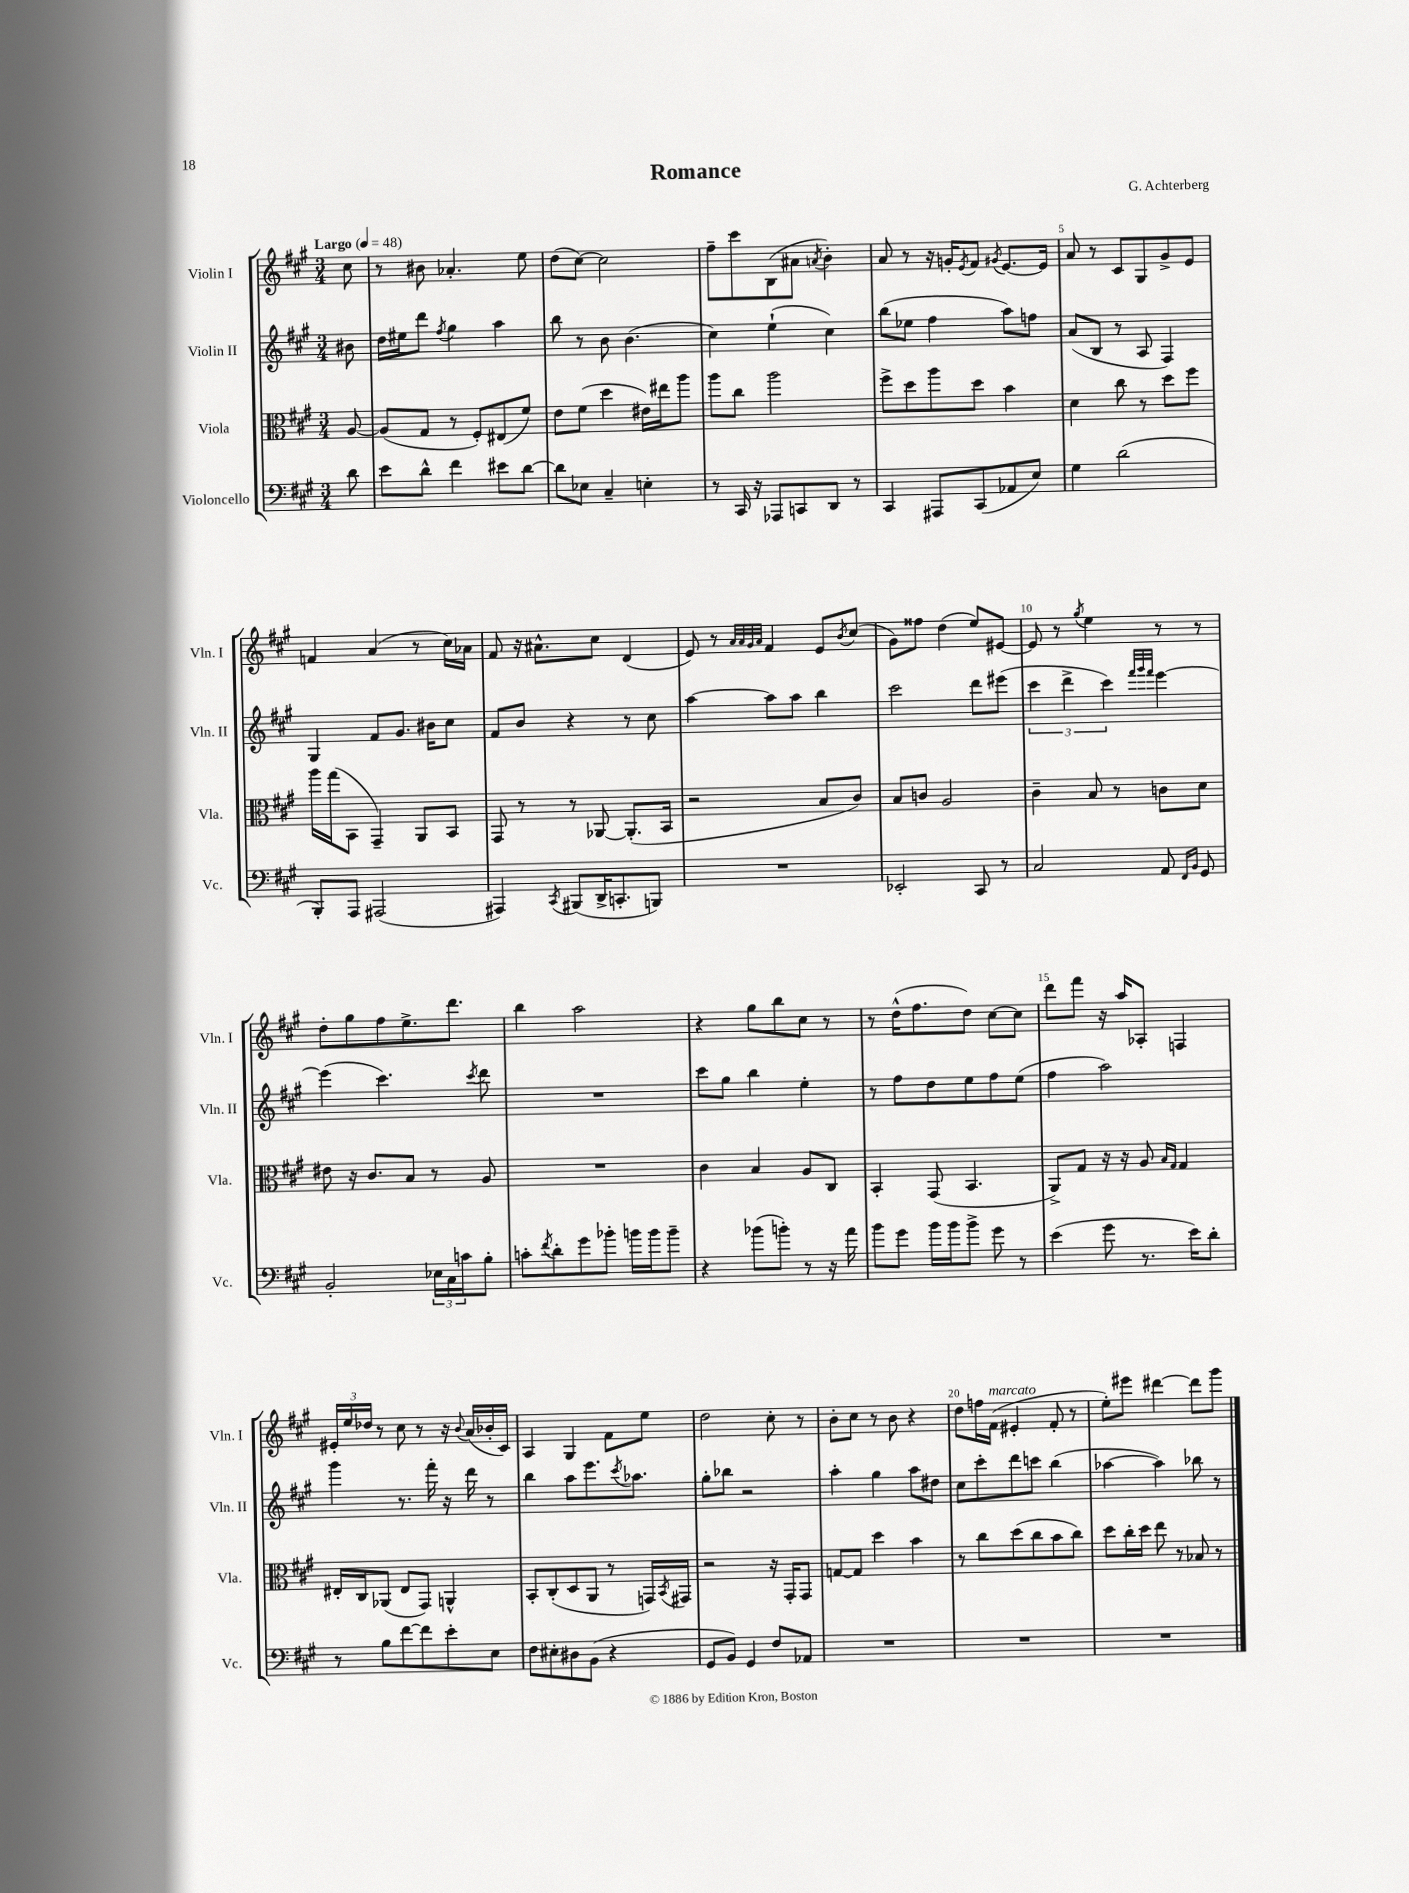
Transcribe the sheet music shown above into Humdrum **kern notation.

**kern	**kern	**kern	**kern
*staff4	*staff3	*staff2	*staff1
*clefF4	*clefC3	*clefG2	*clefG2
*k[f#c#g#]	*k[f#c#g#]	*k[f#c#g#]	*k[f#c#g#]
*M3/4	*M3/4	*M3/4	*M3/4
*MM48	*MM48	*MM48	*MM48
8d	[8A	8b#	8cc#
=	=	=	=
8e	(8A]	16dd	8r
.	.	16ee#	.
8d^^	8G#	8ddd	8b#
.	.	8qff#	.
4f#	8r	4gg#	4.a-'
.	8F#')	.	.
8e#	(8E#	4aa	.
[8d	8f#)	.	8ee
=	=	=	=
8d]	8e	8bb	(8dd
8E-	(8f#	8r	[8cc#)
4C#~	4dd	8b	2cc#]
.	.	(4.b	.
4E'	16e#)	.	.
.	16ee#	.	.
.	8aa	.	.
=	=	=	=
8r	8aa	4cc#)	8ff#~
16CC#	8cc#	.	8ccc#
16r	.	.	.
8AAA-	2aa	(4ee`	(8B
8CC	.	.	8a#
.	.	.	8qa
8DD	.	4cc#)	4b')
8r	.	.	.
=	=	=	=
4CC#	8ff#^	(8bb	8a
.	8dd	8ee-	8r
8AAA#	8aa	4ff#	16r
.	.	.	16g'
.	.	.	8qe
(8CC#	8dd	.	8f#
.	.	.	8qg#
8AA-	4b	8aa)	[8.e
8E)	.	8ff	.
.	.	.	16e]
=	=	=	=
4G#	4d	(8a	8a
.	.	8B	8r
(2d	8cc#	8r	8c#
.	8r	8A	8G#
.	8dd	4F#)	8g#^
.	8ff#	.	8e
=	=	=	=
8BBB')	16aa	4G#	4f
.	(16gg#	.	.
8AAA	8BB	.	.
(2AAA#	4GG#~)	8f#	(4a
.	.	8.g#	.
.	8AA	.	8r
.	.	16b#	.
.	8BB	8cc#	16cc#)
.	.	.	16a-
=	=	=	=
4AAA#)	8GG#	8f#	8f#
.	8r	8b	16r
.	.	.	8.a#^^
8qCC#	.	.	.
(8BBB#	8r	4r	.
16DD^	[8AA-	.	8cc#
8.CC'	.	.	.
.	(8.AA-']	8r	(4d
8BBB)	.	8cc#	.
.	16BB	.	.
=	=	=	=
2.r	2r	[4aa	8e)
.	.	.	8r
.	.	.	32qqa
.	.	.	32qqa
.	.	.	32qqg#
.	.	.	32qqa
.	.	8aa]	4f#
.	.	8aa	.
.	8B	4bb	8e
.	.	.	8qb
.	8c#)	.	(8cc#
=	=	=	=
2EE-'	8B	2ccc#	8g#)
.	8c	.	8ff##
.	2A	.	(4dd
8CC#	.	8ddd	8ee)
8r	.	(8eee#	[8e#
=	=	=	=
2C#	4c#~	6ccc#	8e#]
.	.	.	8r
.	.	6ddd^	.
.	.	.	8qgg#
.	8B	.	4ee
.	.	6ccc#)	.
.	8r	.	.
.	.	32qqfff#	.
.	.	32qqggg#	.
.	.	32qqfff#	.
8AA	8c	[4eee	8r
16qqFF#	.	.	.
16qqBB	.	.	.
8GG#	8d	.	8r
=	=	=	=
2BB'	8e#	(4eee]	8dd'
.	16r	.	8gg#
.	8.c#	.	.
.	.	4.ccc#)	8ff#
.	8B	.	8.ee^
24E-	8r	.	.
24C#	.	.	.
.	.	.	8.ddd
24c	.	.	.
.	.	8qccc#	.
8B'	8A	8ddd	.
=	=	=	=
8c'	2.r	2.r	4bb
8qf#	.	.	.
8d'	.	.	.
8g#	.	.	2aa
8b-'	.	.	.
16b	.	.	.
16b	.	.	.
8b~	.	.	.
=	=	=	=
4r	4c#	8ccc#	4r
.	.	8gg#	.
(8b-	4B	4bb	8gg#
8b')	.	.	8bb
8r	8A	4ee'	8cc#
16r	8C#	.	8r
16a	.	.	.
=	=	=	=
8b	4BB'	8r	8r
8g#	.	8ff#	(16dd^^
.	.	.	8.ff#
16b	(8GG#	8dd	.
16b	.	.	.
8b^	4.BB	8ee	8dd)
8g#	.	8ff#	[8cc#
8r	.	(8ee	8cc#]
=	=	=	=
(4e	8AA^)	4ff#	8ddd
.	8G#	.	8fff#
8g#	16r	2aa)	16r
.	16r	.	16aa
8.r	8A	.	8A-'
.	16qqB	.	.
.	16qqG#	.	.
.	4G#	.	4F
16e)	.	.	.
8d'	.	.	.
=	=	=	=
8r	16E#'	4ggg#	24e#'
.	.	.	24ee
.	16C#	.	.
.	.	.	24dd-
8B	(8AA-	.	8r
[8f#	8E#	8.r	8cc#
8f#]	8GG#)	.	8r
.	.	16fff#'	.
8e'	4AA^^	16r	16r
.	.	.	8qqb
.	.	16ddd	(16a
8E	.	8r	16b-'
.	.	.	16c#)
=	=	=	=
8F#	8BB'	4bb	4A
8E#'	(8C#'	.	.
8D#	8D	8aa	4G#
(8BB	8AA	8.eee	.
4r	8r	.	8f#
.	.	8qccc#	.
.	.	8.aa-	.
.	16GG)	.	8ee
.	8qBB	.	.
.	16GG#	.	.
=	=	=	=
8GG#	2r	8gg#'	2dd
8BB)	.	8bb-	.
4GG#	.	2r	.
8F#	16r	.	8cc#'
.	16GG#'	.	.
8AA-	8GG#	.	8r
=	=	=	=
2.r	[8G	4aa'	8b'
.	8G]	.	8cc#
.	4dd	4gg#	8r
.	.	.	8b
.	4b	8aa	4r
.	.	8dd#	.
=	=	=	=
2.r	8r	8cc#	8dd
.	8cc#	8ccc#'	16ff
.	.	.	(16f#
.	(8dd	8ddd	4e#'
.	8cc#	8ccc	.
.	8b	(4bb	8f#'
.	8cc#)	.	8r
=	=	=	=
2.r	8dd	[4aa-	8ee')
.	16cc#'	.	8eee#
.	16dd	.	.
.	8ee	4aa-])	[4ddd#
.	8r	.	.
.	8B-	8bb-	8ddd#]
.	8r	8r	8ggg#
==	==	==	==
*-	*-	*-	*-
